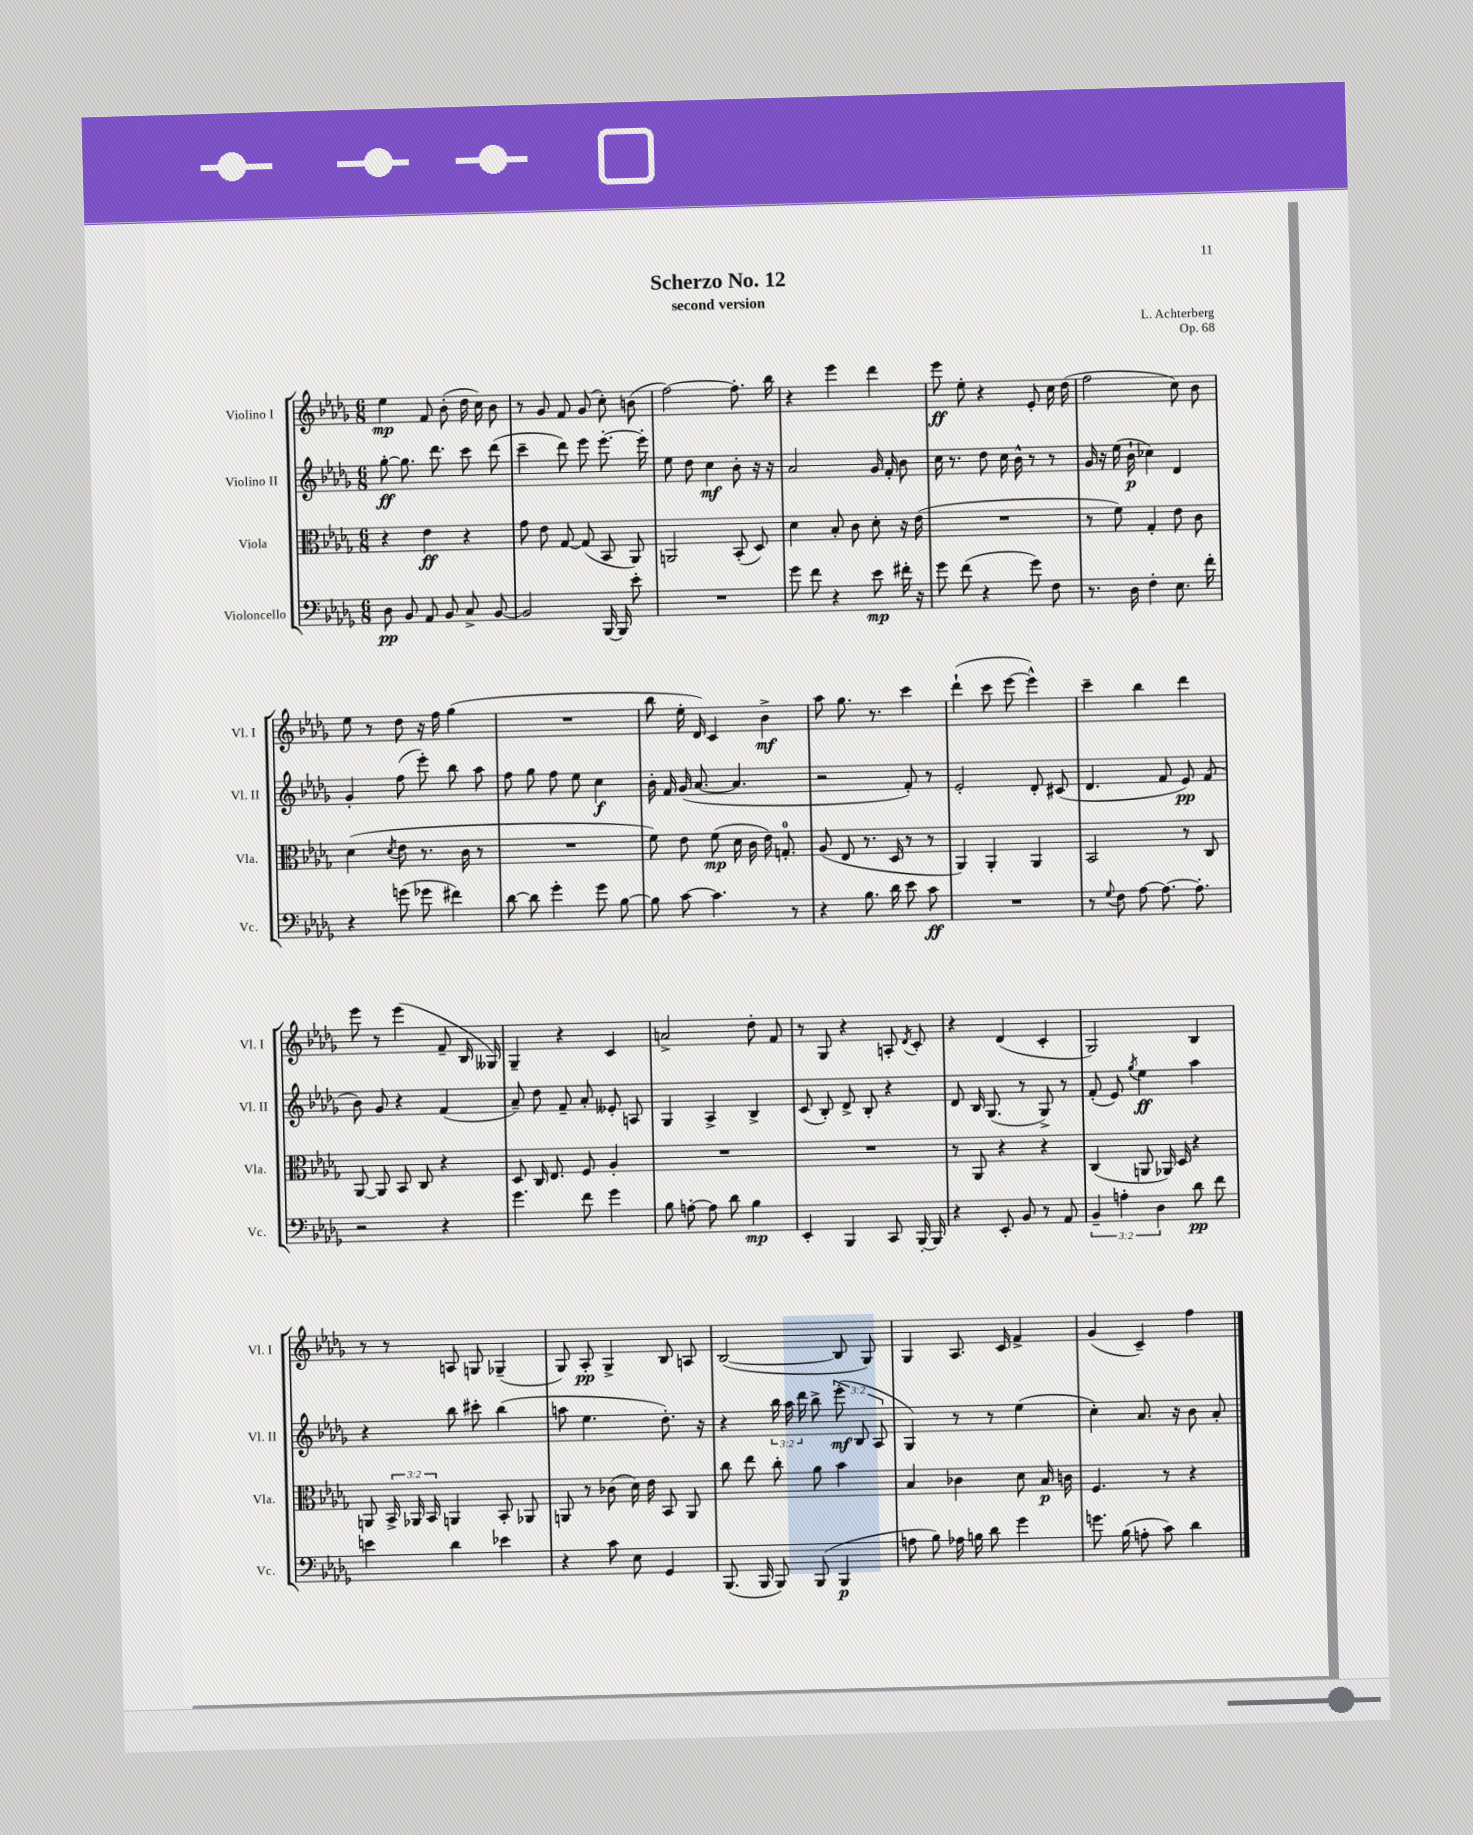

**kern	**dynam	**kern	**dynam	**kern	**dynam	**kern	**dynam
*part4	*part4	*part3	*part3	*part2	*part2	*part1	*part1
*staff4	*staff4	*staff3	*staff3	*staff2	*staff2	*staff1	*staff1
*I"Violoncello	*	*I"Viola	*	*I"Violino II	*	*I"Violino I	*
*I'Vc.	*	*I'Vla.	*	*I'Vl. II	*	*I'Vl. I	*
*clefF4	*	*clefC3	*	*clefG2	*	*clefG2	*
*k[b-e-a-d-g-]	*	*k[b-e-a-d-g-]	*	*k[b-e-a-d-g-]	*	*k[b-e-a-d-g-]	*
*M6/8	*	*M6/8	*	*M6/8	*	*M6/8	*
=1	=1	=1	=1	=1	=1	=1	=1
8D-\	pp	4r	.	[8gg-'\	ff	4ee-\	mp
8BB-/	.	.	.	8.gg-\]	.	.	.
8AA-/	.	4e-\	ff	.	.	8f/	.
.	.	.	.	8.ddd-\	.	.	.
8BB-/	.	.	.	.	.	(8b-'\	.
8C^/	.	4r	.	8ccc\	.	16dd-\	.
.	.	.	.	.	.	16cc\)	.
[8BB-/	.	.	.	(8ddd-\	.	8b-\	.
=2	=2	=2	=2	=2	=2	=2	=2
2BB-/]	.	8g-\	.	4ccc~\	.	8r	.
.	.	8e-\	.	.	.	8g-/	.
.	.	[8G-/	.	8ddd-\)	.	8f/	.
.	.	(8G-/]	.	8eee-\	.	(8g-/	.
[16BBB-/	.	8BB-/	.	[8.eee-'\	.	8cc'\)	.
16BBB-/]	.	.	.	.	.	.	.
8e-'\	.	8AA-/)	.	.	.	(8bn\	.
.	.	.	.	16eee-'\]	.	.	.
=3	=3	=3	=3	=3	=3	=3	=3
2.r	.	2AAn/	.	8ee-\	.	[2ff\)	.
.	.	.	.	8dd-\	.	.	.
.	.	.	.	4cc\	mf	.	.
.	.	(8BB-'/	.	8b-'\	.	8.ff'\]	.
.	.	8D-/)	.	16r	.	.	.
.	.	.	.	16r	.	16bb-\	.
=4	=4	=4	=4	=4	=4	=4	=4
8g-\	.	4d-\	.	2a-/	.	4r	.
8f\	.	.	.	.	.	.	.
4r	.	8B-'/	.	.	.	4eee-\	.
.	.	8c\	.	.	.	.	.
8e-\	mp	8d-'\	.	16g-/	.	4ddd-\	.
.	.	.	.	16f'/	.	.	.
16f#X'\	.	16r	.	8b-\	.	.	.
16r	.	(16e-\	.	.	.	.	.
=5	=5	=5	=5	=5	=5	=5	=5
8g-\	.	2.r	.	16cc\	.	8eee-\	ff
.	.	.	.	8.r	.	.	.
(8f\	.	.	.	.	.	8ee-'\	.
4r	.	.	.	8dd-\	.	4r	.
.	.	.	.	16cc\	.	.	.
.	.	.	.	16b-^^\	.	.	.
8g-\)	.	.	.	8r	.	8e-'/	.
8F\	.	.	.	8r	.	16cc\	.
.	.	.	.	.	.	(16dd-\	.
=6	=6	=6	=6	=6	=6	=6	=6
8.r	.	8r	.	16g-/	.	2ff\	.
.	.	.	.	16r	.	.	.
.	.	8f\)	.	(16ee-\	.	.	.
16D-\	.	.	.	16b-`\	p	.	.
4F'\	.	4G-'/	.	4cc-X\)	.	.	.
8.E-\	.	8e-\	.	4d-/	.	8cc\)	.
.	.	8c\	.	.	.	8b-\	.
16f'\	.	.	.	.	.	.	.
!!LO:LB:g=z
=7	=7	=7	=7	=7	=7	=7	=7
4r	.	(4d-\	.	4g-'/	.	8ee-\	.
.	.	.	.	.	.	8r	.
.	.	8qd-/	.	.	.	.	.
(8gn\	.	8e-\	.	(8ff\	.	8dd-\	.
8g-X\	.	8.r	.	8eee-'\)	.	16r	.
.	.	.	.	.	.	16ff\	.
4f#X\)	.	.	.	8bb-\	.	(4gg-\	.
.	.	16c\	.	.	.	.	.
.	.	8r	.	8aa-\	.	.	.
=8	=8	=8	=8	=8	=8	=8	=8
[8d-\	.	2.r	.	8ff\	.	2.r	.
8d-\]	.	.	.	8gg-\	.	.	.
4g-'\	.	.	.	8ff\	.	.	.
.	.	.	.	8ee-\	.	.	.
8g-\	.	.	.	4cc\	f	.	.
[8B-\	.	.	.	.	.	.	.
=9	=9	=9	=9	=9	=9	=9	=9
8B-\]	.	8f\)	.	16b-'\	.	8bb-\	.
.	.	.	.	16f/	.	.	.
[8c\	.	8e-\	.	(16g-/	.	16ee-'\	.
.	.	.	.	[8.a-/	.	16d-/)	.
4.c\]	.	(8f\	mp	.	.	4c/	.
.	.	16d-\	.	4.a-/]	.	.	.
.	.	16c\	.	.	.	.	.
.	.	16e-\)	.	.	.	4b-^\	mf
.	.	8.Gn'/	.	.	.	.	.
8r	.	.	.	.	.	.	.
=10	=10	=10	=10	=10	=10	=10	=10
4r	.	(8A-/	.	2r	.	8aa-\	.
.	.	8E-/	.	.	.	8.gg-\	.
8.B-\	.	8.r	.	.	.	.	.
.	.	.	.	.	.	8.r	.
16d-\	.	16D-/	.	.	.	.	.
8e-\	.	8r	.	8f'/)	.	4ccc\	.
8c\	ff	8r	.	8r	.	.	.
=11	=11	=11	=11	=11	=11	=11	=11
2.r	.	4AA-/)	.	2e-'/	.	(4ddd-`\	.
.	.	4AA-'/	.	.	.	8ccc\	.
.	.	.	.	.	.	[8eee-\	.
.	.	4AA-/	.	8d-'/	.	4eee-^^\])	.
.	.	.	.	(8c#X/	.	.	.
=12	=12	=12	=12	=12	=12	=12	=12
8r	.	2BB-/	.	4.d-/	.	4ccc~\	.
8qqG-/	.	.	.	.	.	.	.
8F\	.	.	.	.	.	.	.
[8A-\	.	.	.	.	.	4bb-\	.
8.A-\_	.	.	.	8f/	.	.	.
.	.	8r	.	8e-/)	pp	4ddd-\	.
8.A-'\]	.	.	.	.	.	.	.
.	.	8C/	.	(8f/	.	.	.
!!LO:LB:g=z
=13	=13	=13	=13	=13	=13	=13	=13
2r	.	[8AA-/	.	8b-\)	.	8eee-\	.
.	.	8AA-/]	.	8g-/	.	8r	.
.	.	8BB-/	.	4r	.	(4eee-\	.
.	.	8C/	.	.	.	.	.
4r	.	4r	.	(4f/	.	8f~/	.
.	.	.	.	.	.	16B-/	.
.	.	.	.	.	.	16G--X/)	.
=14	=14	=14	=14	=14	=14	=14	=14
4.g-\	.	8D-/	.	8a-~/)	.	4G-~/	.
.	.	16C/	.	8dd-\	.	.	.
.	.	8.E-/	.	.	.	.	.
.	.	.	.	8f~/	.	4r	.
8f\	.	8F/	.	8a-'/	.	.	.
4g-\	.	4A-'/	.	8e--X'/	.	4c/	.
.	.	.	.	8An/	.	.	.
=15	=15	=15	=15	=15	=15	=15	=15
8B-\	.	2.r	.	4G-/	.	2an^/	.
[8An'\	.	.	.	.	.	.	.
8A\]	.	.	.	4A-^/	.	.	.
8d-\	.	.	.	.	.	.	.
4B-\	mp	.	.	4B-^/	.	8dd-'\	.
.	.	.	.	.	.	8f/	.
=16	=16	=16	=16	=16	=16	=16	=16
4EE-'/	.	2.r	.	(8c/	.	8r	.
.	.	.	.	8B-'/)	.	8G-/	.
4BBB-/	.	.	.	8d-^/	.	4r	.
.	.	.	.	8B-'/	.	.	.
8CC/	.	.	.	4r	.	8An'/	.
.	.	.	.	.	.	8qd-/	.
[16BBB-'/	.	.	.	.	.	8c'/	.
16BBB-/]	.	.	.	.	.	.	.
=17	=17	=17	=17	=17	=17	=17	=17
4r	.	8r	.	8d-/	.	4r	.
.	.	8AA-/	.	16B-/	.	.	.
.	.	.	.	(8.G-/	.	.	.
8EE-'/	.	4r	.	.	.	(4d-/	.
8BB-/	.	.	.	8r	.	.	.
8r	.	4r	.	8G-^/)	.	4c'/	.
8AA-/	.	.	.	8r	.	.	.
=18	=18	=18	=18	=18	=18	=18	=18
6BB-~/	.	(4C/	.	(8f'/	.	2G-/)	.
.	.	.	.	8e-/)	.	.	.
6An'\	.	.	.	.	.	.	.
.	.	.	.	8qgg-/	.	.	.
.	.	8AAn/	.	4ee-\	ff	.	.
6D-\	.	.	.	.	.	.	.
.	.	16AA-X/)	.	.	.	.	.
.	.	16D-/	.	.	.	.	.
8d-\	pp	4r	.	4aa-\	.	4B-/	.
8f\	.	.	.	.	.	.	.
!!LO:LB:g=z
=19	=19	=19	=19	=19	=19	=19	=19
4en\	.	8AAn/	.	4r	.	8r	.
.	.	24BB-^/	.	.	.	8r	.
.	.	24AA-X/	.	.	.	.	.
.	.	24BB-/	.	.	.	.	.
4d-\	.	4AAn/	.	8bb-\	.	8An/	.
.	.	.	.	8ccc#X'\	.	8Gn/	.
4e-X\	.	8BB-'/	.	(4bb-\	.	(4G-X~/	.
.	.	8AA-X/	.	.	.	.	.
=20	=20	=20	=20	=20	=20	=20	=20
4r	.	8AAn/	.	8aan\	.	8G-/)	.
.	.	8r	.	4.ee-\	.	8A-'/	pp
8c\	.	(8c-X\	.	.	.	4G-^/	.
8E-\	.	16d-\)	.	.	.	.	.
.	.	16e-\	.	.	.	.	.
4GG-/	.	8BB-/	.	8.dd-'\)	.	8B-/	.
.	.	8AA/	.	.	.	8An/	.
.	.	.	.	16r	.	.	.
=21	=21	=21	=21	=21	=21	=21	=21
(8.BBB-/	.	8cc\	.	4r	.	([2B-/	.
.	.	8ee-\	.	.	.	.	.
16BBB-/	.	.	.	.	.	.	.
8BBB-/)	.	8cc'\	.	24bb-\	.	.	.
.	.	.	.	24aa-\	.	.	.
.	.	.	.	24ddd-\	.	.	.
(8BBB-/	.	8a-\	.	8bb-^\	.	.	.
4BBB-/	p	4b-\	.	(12eee-'\	mf	8B-/]	.
.	.	.	.	12B-/	.	.	.
.	.	.	.	.	.	8G-/)	.
.	.	.	.	12A-/	.	.	.
=22	=22	=22	=22	=22	=22	=22	=22
8An\	.	4B-/	.	4G-/)	.	4G-/	.
8B-\)	.	.	.	.	.	.	.
16A-X\	.	4c-X\	.	8r	.	8.A-/	.
16Bn\	.	.	.	.	.	.	.
8d-\	.	.	.	8r	.	.	.
.	.	.	.	.	.	16c/	.
4g-\	.	8d-\	.	(4ee-\	.	4f^/	.
.	.	16B-/	p	.	.	.	.
.	.	16cn\	.	.	.	.	.
=23	=23	=23	=23	=23	=23	=23	=23
8.gn\	.	4.F/	.	4cc'\)	.	(4g-/	.
(16B-\	.	.	.	.	.	.	.
8An'\	.	.	.	8.a-/	.	4c~/)	.
8c\)	.	8r	.	.	.	.	.
.	.	.	.	16r	.	.	.
4d-\	.	4r	.	8b-\	.	4ff\	.
.	.	.	.	8a-'/	.	.	.
==	==	==	==	==	==	==	==
*-	*-	*-	*-	*-	*-	*-	*-
